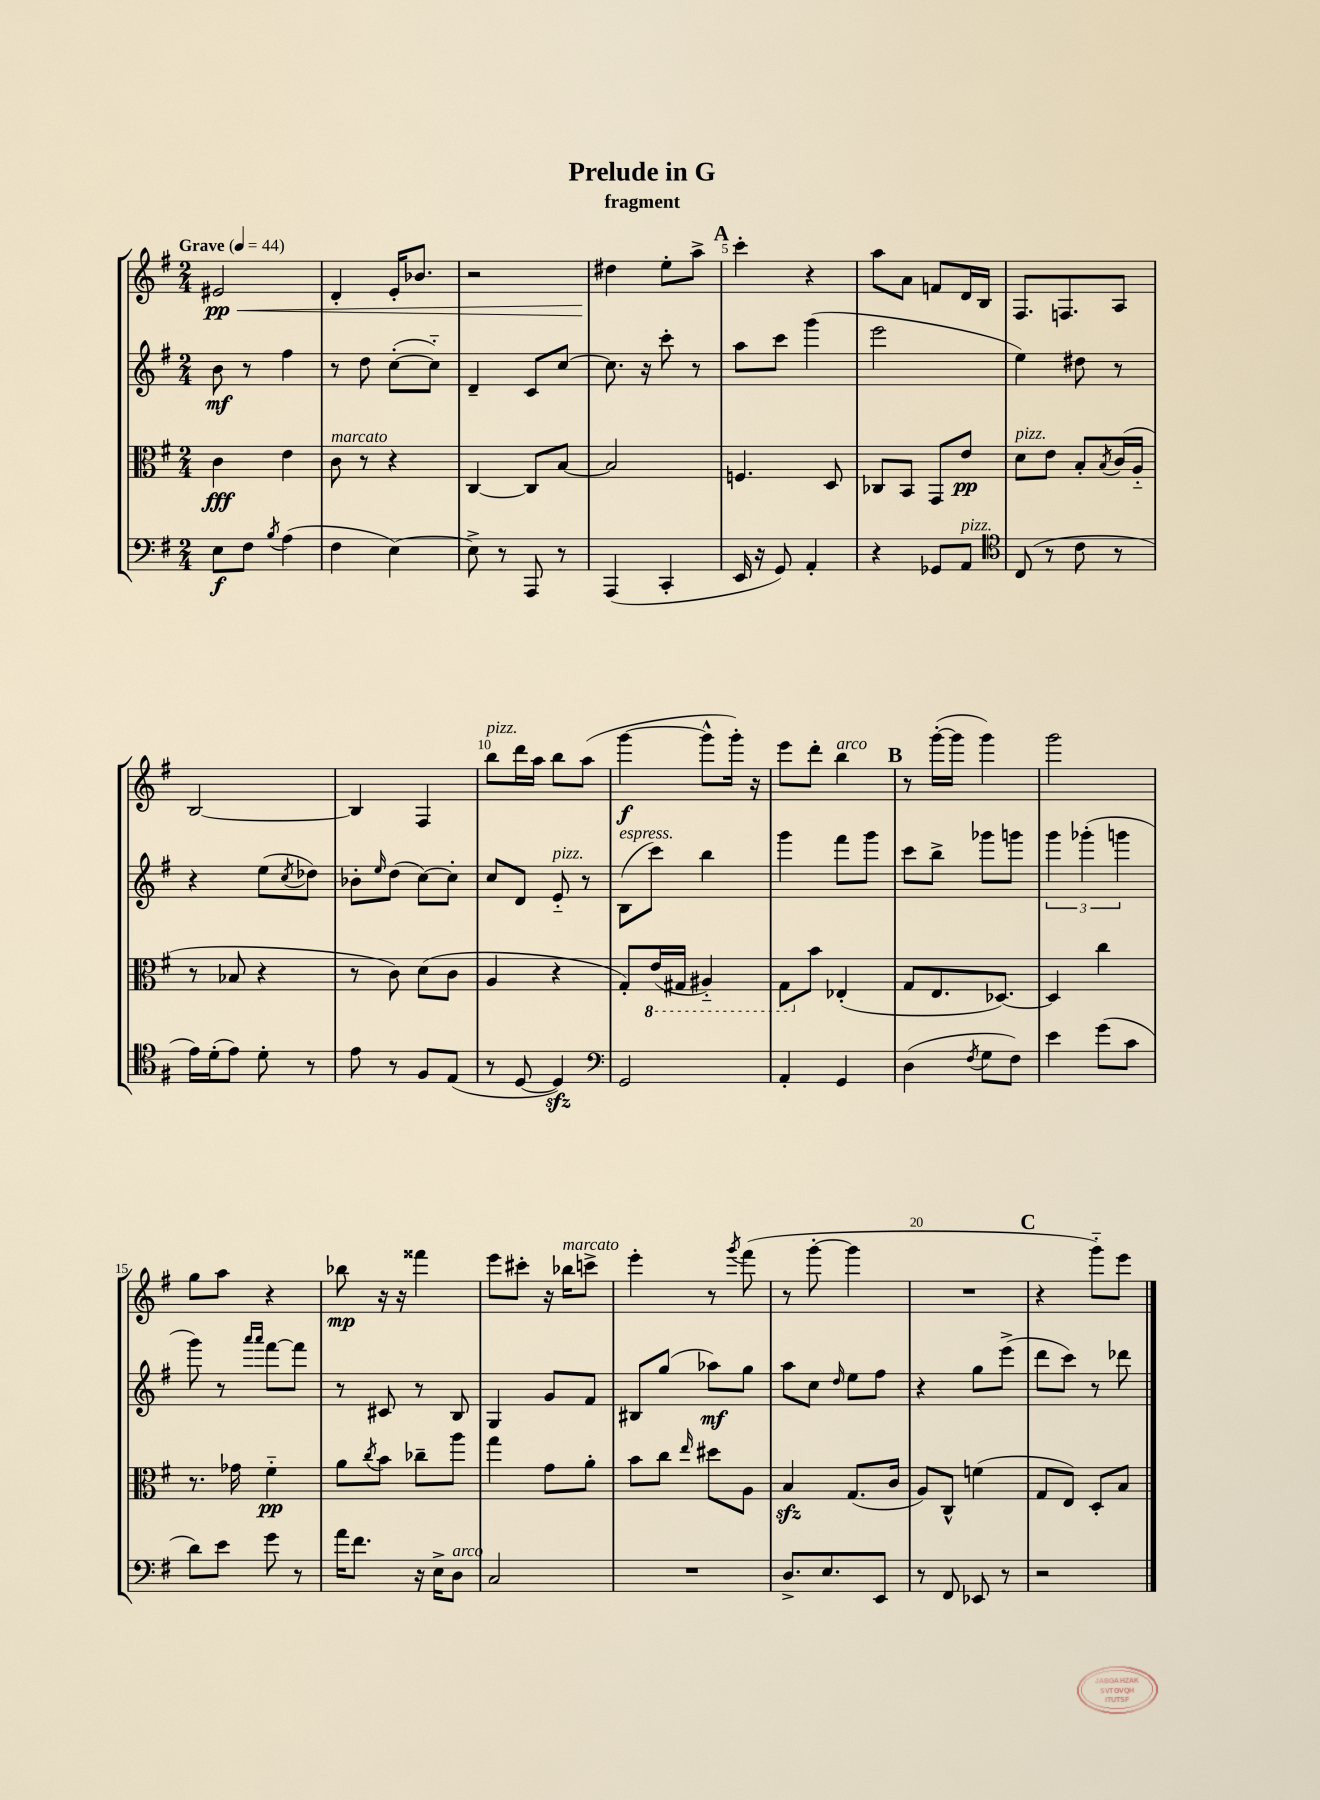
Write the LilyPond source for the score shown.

\header { title = "Prelude in G" subtitle = "fragment" }
<<
\new StaffGroup <<
\new Staff = "s0" {
    \clef treble \key g \major \numericTimeSignature \time 2/4 \tempo "Grave" 4 = 44
    eis'2\pp\< |
    d'4-. e'16-. bes'8. |
    r2 |
    dis''4\! e''8-. a''8-> |
    \mark \markup { \bold "A" } c'''4-. r4 |
    a''8 a'8 f'8 d'16 b16 |
    fis8. f8. a8 |
    b2~ |
    b4 fis4 |
    b''8^\markup { \italic "pizz." } d'''16 a''16 b''8 a''8( |
    g'''4~\f g'''8-^ g'''16-.) r16 |
    e'''8 d'''8-. b''4^\markup { \italic "arco" } |
    \mark \markup { \bold "B" } r8 g'''16~-.( g'''16 g'''4) |
    g'''2 |
    g''8 a''8 r4 |
    bes''8\mp r16 r16 fisis'''4 |
    e'''8 cis'''8-. r16 bes''16^\markup { \italic "marcato" } c'''8-> |
    e'''4-. r8 \acciaccatura { g'''8 } fis'''8( |
    r8 g'''8~-. g'''4 |
    R2 |
    \mark \markup { \bold "C" } r4 g'''8-_) e'''8 \bar "|." |
}
\new Staff = "s1" {
    \clef treble \key g \major \numericTimeSignature \time 2/4
    b'8\mf r8 fis''4 |
    r8 d''8 c''8~-.( c''8-_) |
    d'4-- c'8 c''8~ |
    c''8. r16 c'''8-. r8 |
    \mark \markup { \bold "A" } a''8 c'''8 g'''4( |
    e'''2 |
    e''4) dis''8 r8 |
    r4 e''8( \acciaccatura { c''8 } des''8) |
    bes'8-. \grace { e''16 } d''8( c''8~) c''8-. |
    c''8 d'8 e'8-_^\markup { \italic "pizz." } r8 |
    b8^\markup { \italic "espress." }( c'''8) b''4 |
    g'''4 fis'''8 g'''8 |
    \mark \markup { \bold "B" } c'''8 b''8-> ges'''8 g'''8 |
    \tuplet 3/2 { g'''4 ges'''4-.( g'''4 } |
    g'''8) r8 \grace { a'''16 a'''16 } fis'''8~ fis'''8 |
    r8 cis'8 r8 b8 |
    g4 g'8 fis'8 |
    bis8 g''8( aes''8\mf) g''8 |
    a''8 c''8 \grace { d''16 } e''8 fis''8 |
    r4 g''8 e'''8->( |
    \mark \markup { \bold "C" } d'''8 c'''8) r8 des'''8 \bar "|." |
}
\new Staff = "s2" {
    \clef alto \key g \major \numericTimeSignature \time 2/4
    c'4\fff e'4 |
    c'8^\markup { \italic "marcato" } r8 r4 |
    c4~ c8 b8~ |
    b2 |
    \mark \markup { \bold "A" } f4. d8 |
    ces8 b,8 g,8 e'8\pp |
    d'8^\markup { \italic "pizz." } e'8 b8-. \acciaccatura { b8 } c'16( a16-_ |
    r8 bes8 r4 |
    r8 c'8) d'8( c'8 |
    a4 r4 |
    g8-.) \ottava #-1 e16( gis,16 ais,4-_) |
    g,8 \ottava #0 b'8 ees4-.( |
    \mark \markup { \bold "B" } g8 e8. des8.~) |
    des4 c''4 |
    r8. ges'16 fis'4-_\pp |
    a'8 \acciaccatura { c''8 } b'8 ces''8-- a''8 |
    g''4 g'8 a'8-. |
    b'8 c''8 \grace { e''16 } dis''8 a8 |
    b4\sfz g8.( c'16 |
    a8) c8-^ f'4( |
    \mark \markup { \bold "C" } g8 e8) d8-. b8 \bar "|." |
}
\new Staff = "s3" {
    \clef bass \key g \major \numericTimeSignature \time 2/4
    e8\f fis8 \acciaccatura { b8 } a4( |
    fis4 e4~) |
    e8-> r8 a,,8 r8 |
    a,,4( c,4-. |
    \mark \markup { \bold "A" } e,16 r16 g,8) a,4-. |
    r4 ges,8 a,8^\markup { \italic "pizz." } |
    \clef tenor c8( r8 c'8 r8 |
    e'16) d'16-.( e'8) d'8-. r8 |
    e'8 r8 fis8 e8( |
    r8 d8~ d4\sfz) |
    \clef bass g,2 |
    a,4-. g,4 |
    \mark \markup { \bold "B" } d4( \acciaccatura { fis8 } g8 fis8) |
    e'4 g'8( c'8 |
    d'8) e'8 g'8 r8 |
    a'16 fis'8. r16 e16-> d8^\markup { \italic "arco" } |
    c2 |
    R2 |
    d8.-> e8. e,8 |
    r8 fis,8 ees,8 r8 |
    \mark \markup { \bold "C" } r2 \bar "|." |
}
>>
>>
\layout { \context { \Score \override BarNumber.break-visibility = ##(#f #t #t) barNumberVisibility = #(every-nth-bar-number-visible 5) } }
